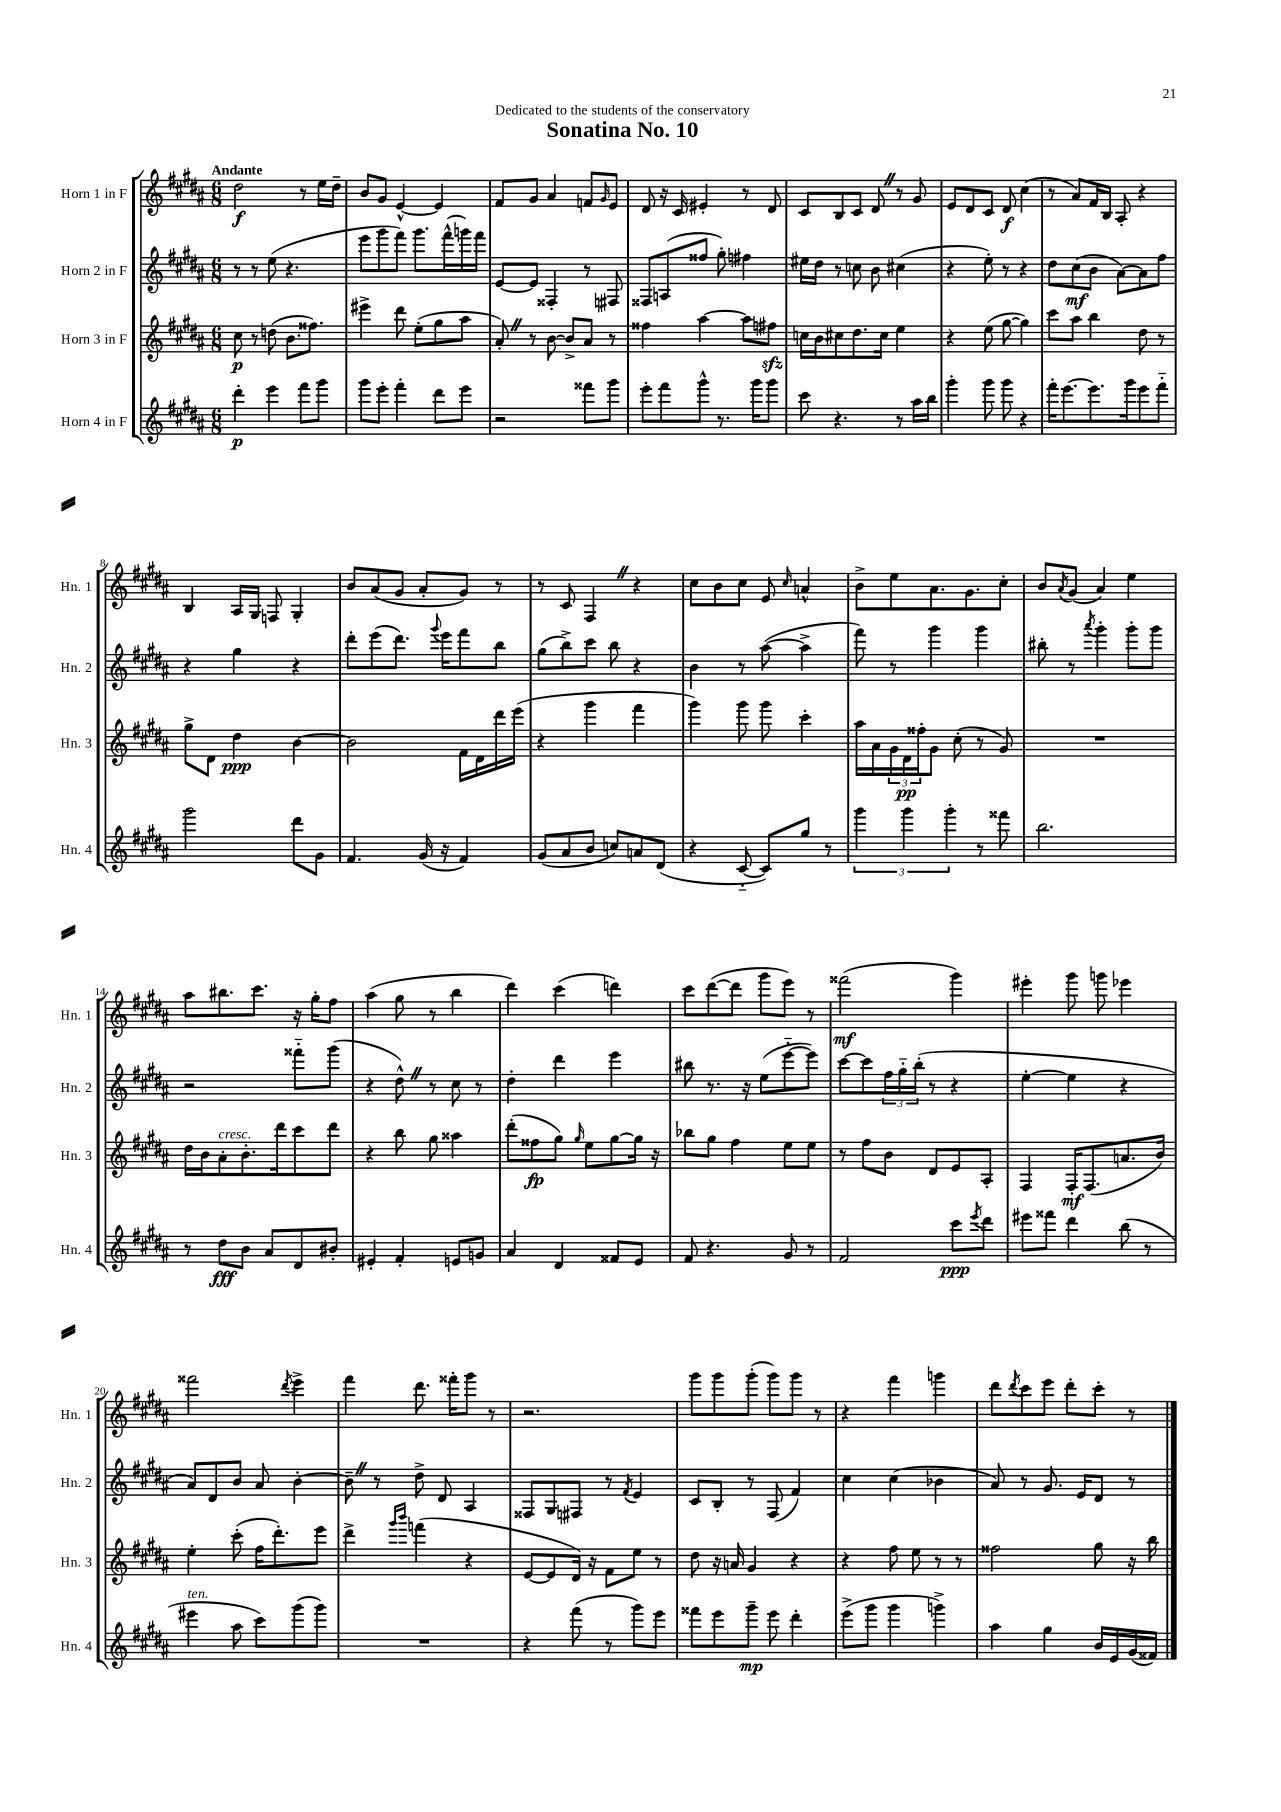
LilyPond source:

\header { title = "Sonatina No. 10" dedication = "Dedicated to the students of the conservatory" }
<<
\new StaffGroup <<
\new Staff = "s0" \with { instrumentName = "Horn 1 in F" shortInstrumentName = "Hn. 1" } {
    \clef treble \key b \major \numericTimeSignature \time 6/8 \tempo "Andante"
    dis''2\f r8 e''16 dis''16-- |
    b'8 gis'8 e'4~-^ e'4 |
    fis'8 gis'8 ais'4 f'8 \grace { gis'16 } e'8 |
    dis'8 r16 cis'16 eis'4-. r8 dis'8 |
    cis'8 b8 cis'8 dis'8 \once \override BreathingSign.text = \markup { \musicglyph "scripts.caesura.straight" } \breathe r8 gis'8 |
    e'8 dis'8 cis'8 dis'8\f cis''4( |
    r8 ais'8) fis'16 b16 ais8-. r4 |
    b4 ais16 gis16 f8 gis4-. |
    b'8 ais'8( gis'8 ais'8-. gis'8) r8 |
    r8 cis'8 fis4 \once \override BreathingSign.text = \markup { \musicglyph "scripts.caesura.straight" } \breathe r4 |
    cis''8 b'8 cis''8 e'8 \grace { cis''16 } a'4-^ |
    b'8-> e''8 ais'8. gis'8. cis''8-. |
    b'8 \acciaccatura { ais'8 } gis'8( ais'4) e''4 |
    ais''8 bis''8. cis'''8. r16 gis''16-. fis''8 |
    ais''4( gis''8 r8 b''4 |
    dis'''4) cis'''4( d'''4) |
    cis'''8 dis'''8~( dis'''8 gis'''8 e'''8) r8 |
    fisis'''2\mf( gis'''4) |
    eis'''4-. gis'''8 g'''8 ees'''4 |
    fisis'''2 \acciaccatura { dis'''8 } e'''4-> |
    fis'''4 dis'''8. fisis'''16-. gis'''8 r8 |
    r2. |
    gis'''8 gis'''8 gis'''8-.( gis'''8) gis'''8 r8 |
    r4 fis'''4 g'''4 |
    dis'''8 \acciaccatura { dis'''8 } cis'''8 e'''8 dis'''8-. cis'''8-. r8 \bar "|." |
}
\new Staff = "s1" \with { instrumentName = "Horn 2 in F" shortInstrumentName = "Hn. 2" } {
    \clef treble \key b \major \numericTimeSignature \time 6/8
    r8 r8 e''8( r4. |
    e'''8 gis'''8 fis'''8) gis'''8. fis'''16-^( g'''16) fis'''16 |
    e'8~ e'8 fisis4-. r8 fis8 |
    fisis8 a8( fisis''8 gis''8-.) fis''4 |
    eis''16 dis''16 r8 c''8 b'8 cis''4( |
    r4 e''8-.) r8 r4 |
    dis''8 cis''8\mf( b'8 ais'8~) ais'8 fis''8 |
    r4 gis''4 r4 |
    dis'''8-. e'''8( dis'''8.) \appoggiatura { gis'''8 } e'''16 fis'''8 b''8 |
    gis''8( b''8->) cis'''8 b''8 r4 |
    b'4 r8 ais''8~( ais''4-> |
    fis'''8) r8 gis'''4 gis'''4 |
    bis''8-. r8 \acciaccatura { ais'''8 } gis'''4-. gis'''8-. gis'''8 |
    r2 fisis'''8-_ gis'''8( |
    r4 dis''8-^) \once \override BreathingSign.text = \markup { \musicglyph "scripts.caesura.straight" } \breathe r8 cis''8 r8 |
    dis''4-. dis'''4 e'''4 |
    bis''8 r8. r16 e''8( e'''8~-_ e'''8) |
    cis'''8~ cis'''8 \tuplet 3/2 { fis''16 gis''16-_ b''16-.( } r8 r4 |
    e''4~-. e''4 r4 |
    ais'8) dis'8 b'8 ais'8 b'4~-. |
    b'8-- \once \override BreathingSign.text = \markup { \musicglyph "scripts.caesura.straight" } \breathe r8 dis''8-> dis'8 ais4 |
    fisis8 gis8 fis8 r8 \acciaccatura { fis'8 } e'4 |
    cis'8 b8-. r8 fis8( fis'4) |
    cis''4 cis''4( bes'4 |
    ais'8) r8 gis'8. e'16 dis'8 r8 \bar "|." |
}
\new Staff = "s2" \with { instrumentName = "Horn 3 in F" shortInstrumentName = "Hn. 3" } {
    \clef treble \key b \major \numericTimeSignature \time 6/8
    cis''8\p r8 d''8( b'8. fisis''8.) |
    eis'''4-> dis'''8 e''8-.( gis''8 ais''8 |
    ais'8-.) \once \override BreathingSign.text = \markup { \musicglyph "scripts.caesura.straight" } \breathe r8 b'8~ b'8-> ais'8 r8 |
    fisis''4 ais''4~ ais''8 fis''8\sfz |
    c''16 b'16 cis''8 dis''8. cis''16 e''4 |
    r4 e''8( gis''8~ gis''4) |
    cis'''8 ais''8 b''4 dis''8 r8 |
    gis''8-> dis'8 dis''4\ppp b'4~ |
    b'2 fis'16 dis'16 dis'''16 e'''16( |
    r4 gis'''4 fis'''4 |
    gis'''4) gis'''8 gis'''8 cis'''4-. |
    ais''16 ais'16 \tuplet 3/2 { gis'16 dis'16\pp fisis''16-. } gis'8 cis''8-.( r8 gis'8) |
    R2. |
    dis''16 b'16 ais'8-.^\markup { \italic "cresc." } b'8.-. dis'''16 cis'''8 dis'''8 |
    r4 b''8 gis''8 aisis''4 |
    dis'''8-.( fisis''8\fp gis''8) \grace { gis''16 } e''8 gis''8~ gis''16 r16 |
    bes''8 gis''8 fis''4 e''8 e''8 |
    r8 fis''8 b'8 dis'8 e'8 ais8-. |
    fis4 fis16-.\mf fis8.( a'8. b'16) |
    e''4-. cis'''8-.( fis''16 dis'''8.-.) e'''8 |
    dis'''4-> \grace { gis'''16 b'''16 } f'''4( r4 |
    e'8~ e'8 dis'16) r16 fis'8 e''8 r8 |
    dis''8 r16 a'16 gis'4 r4 |
    r4 fis''8 e''8 r8 r8 |
    fisis''2 gis''8 r16 b''16 \bar "|." |
}
\new Staff = "s3" \with { instrumentName = "Horn 4 in F" shortInstrumentName = "Hn. 4" } {
    \clef treble \key b \major \numericTimeSignature \time 6/8
    dis'''4-.\p e'''4 fis'''8 gis'''8 |
    gis'''8 e'''8-. fis'''4-. dis'''8 e'''8 |
    r2 fisis'''8 gis'''8 |
    e'''8-. fis'''8 gis'''8-^ r8. gis'''16 gis'''8 |
    cis'''8 r4. r8 ais''16 b''16 |
    gis'''4-. gis'''8 gis'''8 r4 |
    fis'''16-. e'''8.~ e'''8. gis'''16 e'''8 fis'''8-_ |
    gis'''2 dis'''8 gis'8 |
    fis'4. gis'16( r16 fis'4) |
    gis'8( ais'8 b'8 c''8) a'8 dis'8( |
    r4 cis'8~-_ cis'8) gis''8 r8 |
    \tuplet 3/2 { gis'''4 gis'''4 gis'''4-. } r8 fisis'''8 |
    b''2. |
    r8 dis''8\fff b'8 ais'8 dis'8 bis'8-. |
    eis'4-. fis'4-. e'8 g'8 |
    ais'4 dis'4 fisis'8 e'8 |
    fis'8 r4. gis'8 r8 |
    fis'2 cis'''8\ppp \acciaccatura { e'''8 } dis'''8 |
    eis'''8 fisis'''8 dis'''4 b''8( r8 |
    eis'''4^\markup { \italic "ten." } ais''8 cis'''8) gis'''8( gis'''8) |
    R2. |
    r4 fis'''8( r8 gis'''8) e'''8 |
    fisis'''8 e'''8 gis'''8--\mp e'''8 dis'''4-. |
    e'''8->( gis'''8 gis'''4 g'''4->) |
    ais''4 gis''4 b'16 e'16 gis'16( fisis'16) \bar "|." |
}
>>
>>
